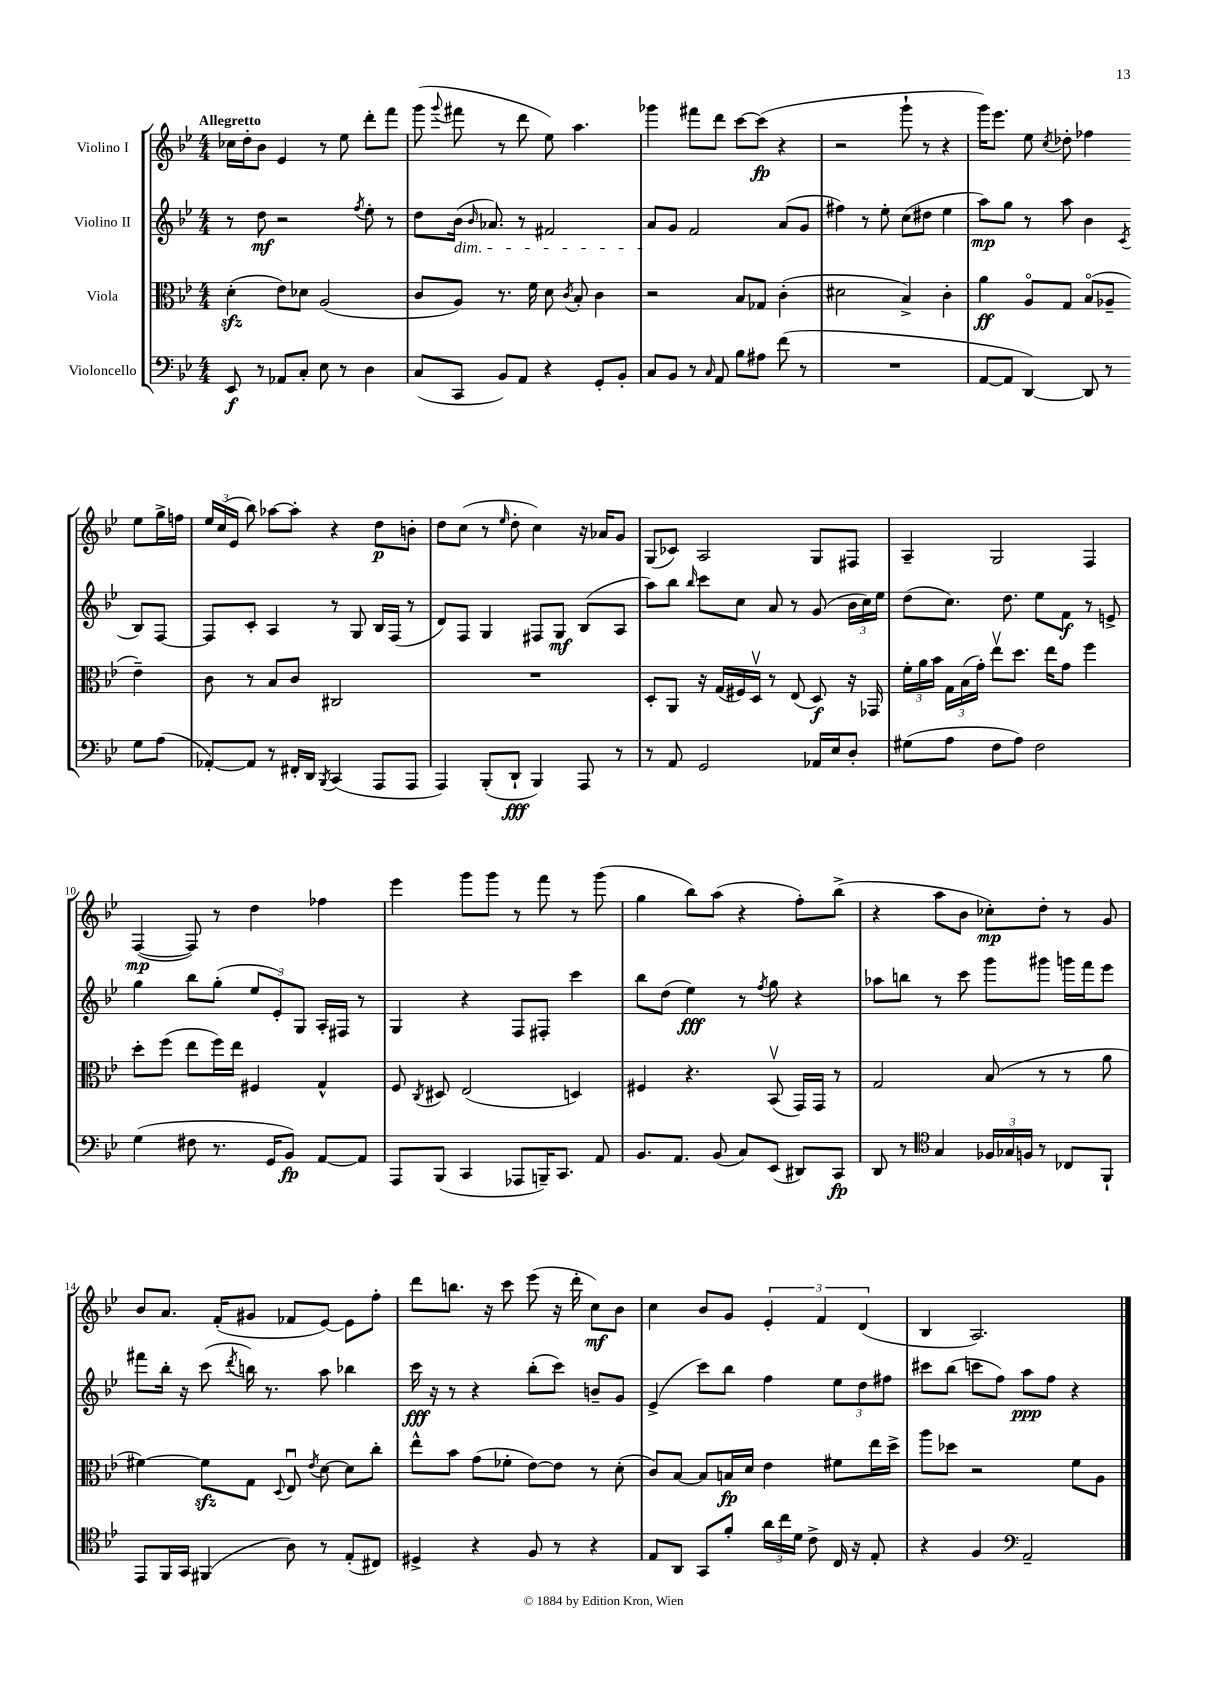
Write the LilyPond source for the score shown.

<<
\new StaffGroup <<
\new Staff = "s0" \with { instrumentName = "Violino I" } {
    \clef treble \key bes \major \numericTimeSignature \time 4/4 \tempo "Allegretto"
    \autoBeamOff ces''16[ d''16-. bes'8] ees'4 r8 ees''8 d'''8[-. f'''8] |
    g'''8( \appoggiatura { g'''8 } fis'''8 r8 d'''8 ees''8) a''4. |
    ges'''4 fis'''8[ d'''8] c'''8[~ c'''8]\fp( r4 |
    r2 g'''8-! r8 r4 |
    g'''16[) ees'''8.] ees''8 \acciaccatura { c''8 } des''8-. fes''4 ees''8[ g''16-> f''16] |
    \tuplet 3/2 { ees''16[ c''16( ees'16] } bes''8) aes''8[~ aes''8]-. r4 d''8[\p b'8]-. |
    d''8[ c''8]( r8 \grace { ees''16 } d''8-. c''4) r16 aes'16[ g'8] |
    g8[( ces'8]) a2 g8[ fis8] |
    a4-- g2 f4 |
    f4~\mp( f8) r8 d''4 fes''4 |
    ees'''4 g'''8[ g'''8] r8 f'''8 r8 g'''8( |
    g''4 bes''8[) a''8]( r4 f''8[-.) bes''8]->( |
    r4 a''8[ bes'8] ces''8[-.\mp) d''8]-. r8 g'8 |
    bes'8[ a'8.] f'16[-.( gis'8] fes'8[ ees'8]~) ees'8[ f''8]-. |
    d'''8[ b''8.] r16 c'''8 ees'''8( r16 d'''16-. c''8[\mf) bes'8] |
    c''4 bes'8[ g'8] \tuplet 3/2 { ees'4-. f'4 d'4( } |
    bes4 a2.) \bar "|." |
}
\new Staff = "s1" \with { instrumentName = "Violino II" } {
    \clef treble \key bes \major \numericTimeSignature \time 4/4
    \autoBeamOff r8 d''8\mf r2 \acciaccatura { f''8 } ees''8-. r8 |
    d''8[ bes'16]\dim( \grace { bes'16 } aes'8.) r8 fis'2 |
    a'8[\! g'8] f'2 a'8[( g'8] |
    fis''4) r8 ees''8-. c''8[( dis''8] ees''4 |
    a''8[\mp) g''8] r8 a''8 bes'4 \acciaccatura { c'8 } bes8[ f8]~ |
    f8[ c'8]-. a4 r8 g8 bes16[ f16]( r8 |
    d'8[) f8] g4 fis8[ g8]\mf bes8[( a8] |
    a''8[) bes''8] \grace { bes''16 } c'''8[ c''8] a'8 r8 g'8( \tuplet 3/2 { bes'16[ c''16) ees''16] } |
    d''8[( c''8.]) d''8. ees''8[ f'8]\f r8 e'8-> |
    g''4 bes''8[ g''8]-.( \tuplet 3/2 { ees''8[ ees'8-.) g8] } a16[-. fis16] r8 |
    g4 r4 f8[ fis8]-. c'''4 |
    bes''8[ d''8]( ees''4\fff) r8 \acciaccatura { f''8 } g''8 r4 |
    aes''8[ b''8] r8 c'''8 g'''8[ gis'''8] g'''16[ f'''16 ees'''8] |
    fis'''8[ bes''16]-. r16 c'''8( \acciaccatura { d'''8 } b''16) r8. a''8 bes''4 |
    c'''16\fff r16 r8 r4 bes''8[-.( c'''8]) b'8[-- g'8] |
    ees'4->( c'''8[) bes''8] f''4 \tuplet 3/2 { ees''8[ d''8 fis''8] } |
    cis'''8[ bes''8]( c'''8[ f''8]) a''8[\ppp f''8] r4 \bar "|." |
}
\new Staff = "s2" \with { instrumentName = "Viola" } {
    \clef alto \key bes \major \numericTimeSignature \time 4/4
    \autoBeamOff d'4-.\sfz( ees'8[) des'8] a2( |
    c'8[ a8]) r8. f'16 d'8 \acciaccatura { c'8 } bes8-. c'4 |
    r2 bes8[ ges8] c'4-.( |
    dis'2 bes4->) c'4-. |
    a'4\ff a8[\flageolet g8] bes8[\flageolet( aes8]-- ees'4--) |
    c'8 r8 bes8[ c'8] cis2 |
    R1 |
    d8[-. a,8] r16 g16[( fis16) d16]\upbow r8 ees8( d8\f) r16 ges,16 |
    \tuplet 3/2 { f'16[-. a'16 bes'16] } \tuplet 3/2 { g16[ bes16( g'16]-.) } ees''8[\upbow d''8.] ees''16[ g'8] f''4 |
    d''8[-. f''8]( ees''8[ f''16) ees''16] fis4 g4-^ |
    f8 \acciaccatura { c8 } dis8 ees2( d4) |
    fis4 r4. bes,8\upbow( g,16[) g,16] r8 |
    g2 bes8( r8 r8 a'8 |
    fis'4~) fis'8[\sfz g8] \appoggiatura { d8 } ees8\downbow \acciaccatura { ees'8 } d'8~ d'8[ c''8]-. |
    ees''8[-^ bes'8] g'8[( fes'8]-. ees'8[~) ees'8] r8 d'8-.( |
    c'8[) bes8]~ bes8[ b16\fp d'16] ees'4 fis'8[ ees''16 d''16]-> |
    a''8[ des''8] r2 f'8[ a8] \bar "|." |
}
\new Staff = "s3" \with { instrumentName = "Violoncello" } {
    \clef bass \key bes \major \numericTimeSignature \time 4/4
    \autoBeamOff ees,8\f r8 aes,8[ c8]-. ees8 r8 d4 |
    c8[( c,8] bes,8[) a,8] r4 g,8[-. bes,8]-. |
    c8[ bes,8] r8 \grace { c16 } a,8 bes8[ ais8] f'8( r8 |
    R1 |
    a,8[~ a,8] d,4~) d,8 r8 g8[ a8]( |
    aes,8[~-.) aes,8] r8 fis,16[-. d,16] \acciaccatura { bes,,8 } c,4( a,,8[ a,,8] |
    a,,4) bes,,8[-.( d,8]-!\fff bes,,4) a,,8 r8 |
    r8 a,8 g,2 aes,16[ ees16 d8]-. |
    gis8[( a8] f8[ a8]) f2 |
    g4( fis8 r8. g,16[ bes,8]\fp) a,8[~ a,8] |
    a,,8[ bes,,8]( c,4 aes,,8[ b,,16--) c,8.] a,8 |
    bes,8.[ a,8.] bes,8( c8[) ees,8]( dis,8[) c,8]\fp |
    d,8 r8 \clef tenor g4 \tuplet 3/2 { fes16[ ges16 f16] } r8 ces8[ f,8]-! |
    ees,8[ f,16 g,16] fis,4( a8) r8 ees8[-.( cis8]) |
    dis4-> r4 f8 r8 r4 |
    ees8[ a,8] g,8[ f'8]-. \tuplet 3/2 { a'16[ c''16 d'16] } c'8-> c16 r16 ees8-. |
    r4 f4 \clef bass a,2-- \bar "|." |
}
>>
>>
